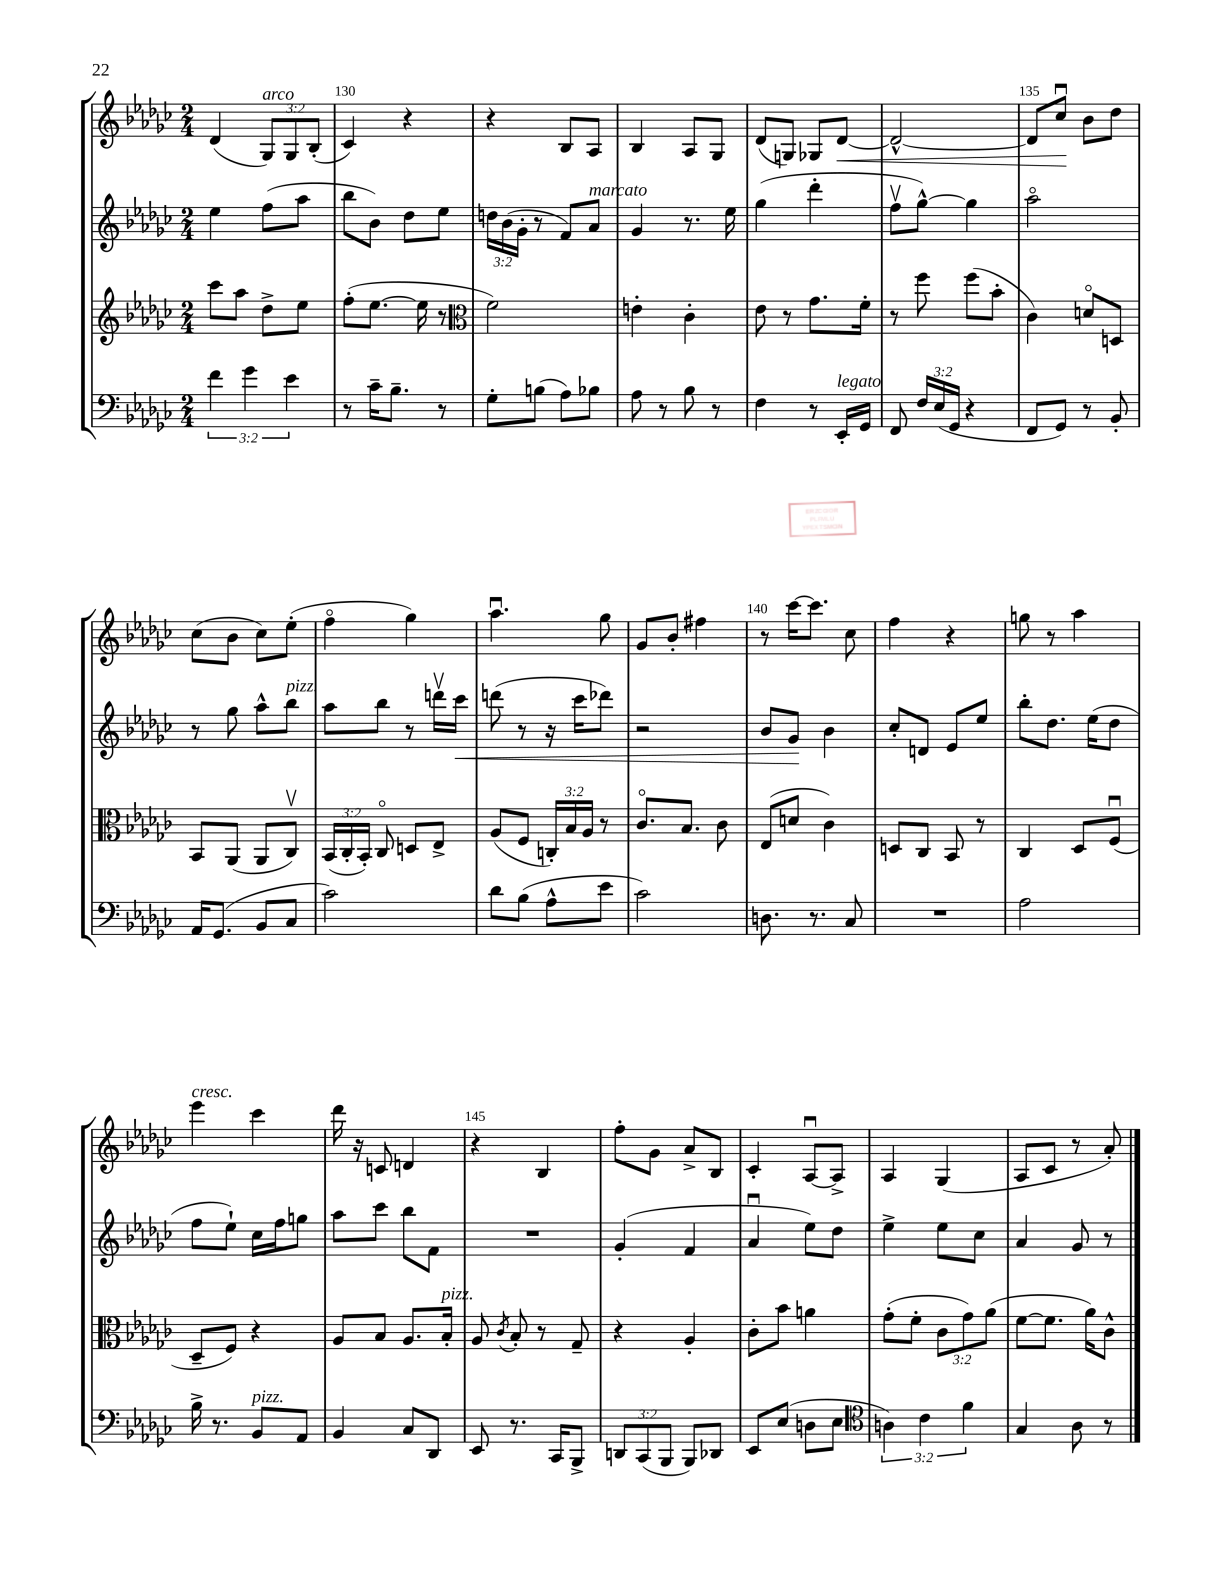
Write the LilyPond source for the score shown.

<<
\new StaffGroup <<
\new Staff = "s0" {
    \clef treble \key ges \major \numericTimeSignature \time 2/4 \override Staff.TupletNumber.text = #tuplet-number::calc-fraction-text
    \autoBeamOff des'4( \tuplet 3/2 { ges8[^\markup { \italic "arco" }) ges8 bes8]-.( } |
    ces'4) r4 |
    r4 bes8[ aes8] |
    bes4 aes8[ ges8] |
    des'8[( g8]) ges8[ des'8]~\< |
    des'2~-^ |
    des'8[ ces''8]\downbow\! bes'8[ des''8] |
    ces''8[( bes'8] ces''8[) ees''8]-.( |
    f''4\flageolet ges''4) |
    aes''4.\downbow ges''8 |
    ges'8[ bes'8]-. fis''4 |
    r8 ces'''16[~ ces'''8.] ces''8 |
    f''4 r4 |
    g''8 r8 aes''4 |
    ees'''4^\markup { \italic "cresc." } ces'''4 |
    des'''16 r16 c'8 d'4 |
    r4 bes4 |
    f''8[-. ges'8] aes'8[-> bes8] |
    ces'4-. aes8[~\downbow aes8]-> |
    aes4 ges4( |
    aes8[ ces'8] r8 aes'8-.) \bar "|." |
}
\new Staff = "s1" {
    \clef treble \key ges \major \numericTimeSignature \time 2/4 \override Staff.TupletNumber.text = #tuplet-number::calc-fraction-text
    \autoBeamOff ees''4 f''8[( aes''8] |
    bes''8[ bes'8]) des''8[ ees''8] |
    \tuplet 3/2 { d''16[ bes'16( ges'16]-. } r8 f'8[) aes'8]^\markup { \italic "marcato" } |
    ges'4 r8. ees''16 |
    ges''4( des'''4-. |
    f''8[\upbow ges''8]~-^) ges''4 |
    aes''2\flageolet |
    r8 ges''8 aes''8[-^ bes''8]^\markup { \italic "pizz." } |
    aes''8[ bes''8] r8 d'''16[\upbow ces'''16]\< |
    d'''8( r8 r16 ces'''16[ des'''8]) |
    r2 |
    bes'8[ ges'8]\! bes'4 |
    ces''8[-. d'8] ees'8[ ees''8] |
    bes''8[-. des''8.] ees''16[( des''8] |
    f''8[ ees''8]-!) ces''16[ f''16 g''8] |
    aes''8[ ces'''8] bes''8[ f'8] |
    R2 |
    ges'4-.( f'4 |
    aes'4\downbow ees''8[) des''8] |
    ees''4-> ees''8[ ces''8] |
    aes'4 ges'8 r8 \bar "|." |
}
\new Staff = "s2" {
    \clef treble \key ges \major \numericTimeSignature \time 2/4 \override Staff.TupletNumber.text = #tuplet-number::calc-fraction-text
    \autoBeamOff ces'''8[ aes''8] des''8[-> ees''8] |
    f''8[-.( ees''8.]~ ees''16 r8 |
    \clef alto f'2) |
    e'4-. ces'4-. |
    ees'8 r8 ges'8.[ f'16]-. |
    r8 f''8 f''8[( bes'8]-. |
    ces'4) d'8[\flageolet d8] |
    bes,8[ aes,8]( aes,8[ ces8]\upbow) |
    \tuplet 3/2 { bes,16[( ces16-. bes,16]-.) } ces8\flageolet d8[ ees8]-> |
    aes8[( f8] \tuplet 3/2 { c16[-.) bes16 aes16] } r8 |
    ces'8.[\flageolet bes8.] ces'8 |
    ees8[( d'8] ces'4) |
    d8[ ces8] bes,8 r8 |
    ces4 des8[ f8]\downbow( |
    des8[-- f8]) r4 |
    aes8[ bes8] aes8.[ bes16]-.^\markup { \italic "pizz." } |
    aes8 \acciaccatura { ces'8 } bes8-. r8 ges8-- |
    r4 aes4-. |
    ces'8[-. bes'8] a'4 |
    ges'8[-.( f'8]-. \tuplet 3/2 { ces'8[ ges'8) aes'8]( } |
    f'8[~ f'8.] aes'16[) ces'8]-^ \bar "|." |
}
\new Staff = "s3" {
    \clef bass \key ges \major \numericTimeSignature \time 2/4 \override Staff.TupletNumber.text = #tuplet-number::calc-fraction-text
    \autoBeamOff \tuplet 3/2 { f'4 ges'4 ees'4 } |
    r8 ces'16[-- bes8.]-- r8 |
    ges8[-. b8]( aes8[) bes8] |
    aes8 r8 bes8 r8 |
    f4 r8 ees,16[-.^\markup { \italic "legato" } ges,16] |
    f,8 \tuplet 3/2 { f16[ ees16( ges,16] } r4 |
    f,8[ ges,8]) r8 bes,8-. |
    aes,16[ ges,8.]( bes,8[ ces8] |
    ces'2) |
    des'8[ bes8]( aes8[-^ ees'8] |
    ces'2) |
    d8. r8. ces8 |
    R2 |
    aes2 |
    bes16-> r8. bes,8[^\markup { \italic "pizz." } aes,8] |
    bes,4 ces8[ des,8] |
    ees,8 r8. ces,16[ bes,,8]-> |
    \tuplet 3/2 { d,8[ ces,8( bes,,8] } bes,,8[) des,8] |
    ees,8[ ees8]( d8[ ees8] |
    \clef tenor \tuplet 3/2 { a4) ces'4 f'4 } |
    ges4 aes8 r8 \bar "|." |
}
>>
>>
\layout { \context { \Score currentBarNumber = #129 \override BarNumber.break-visibility = ##(#f #t #t) barNumberVisibility = #(every-nth-bar-number-visible 5) } }
